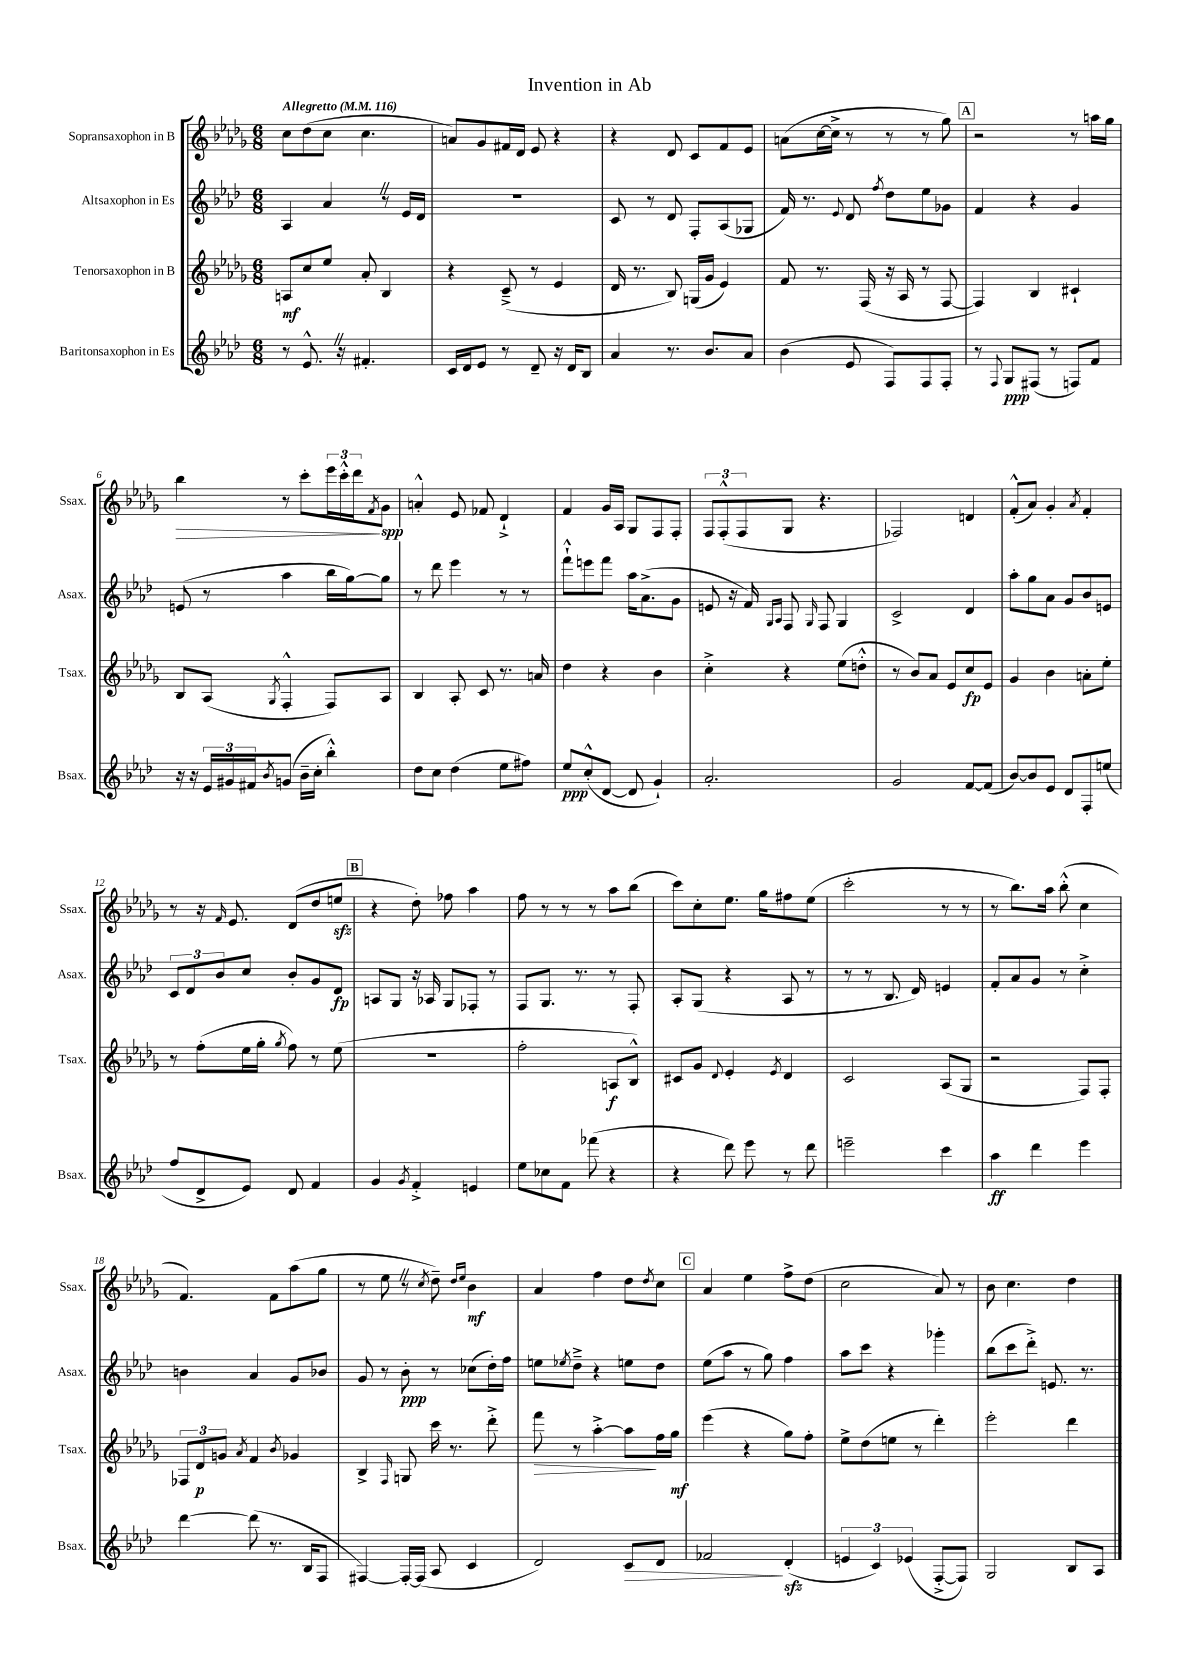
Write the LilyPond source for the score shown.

\header { title = "Invention in Ab" }
<<
\new StaffGroup <<
\new Staff = "s0" \with { instrumentName = "Sopransaxophon in B" shortInstrumentName = "Ssax." } {
    \clef treble \key des \major \numericTimeSignature \time 6/8 \tempo "Allegretto" 4 = 116
    c''8 des''8( c''8 c''4. |
    a'8) ges'8 fis'16 des'16 ees'8 r4 |
    r4 des'8 c'8 f'8 ees'8 |
    a'8( c''16~ c''16-> r8 r8 r8 ges''8) |
    \mark \markup { \box "A" } r2 r8 a''16 ges''16 |
    bes''4\> r8 c'''8-. \tuplet 3/2 { ees'''16 c'''16-.-^ des'''16\! } \acciaccatura { f'8 } ges'8\spp |
    a'4-.-^ ees'8 fes'8 des'4-!-> |
    f'4 ges'16 aes16 ges8 f8 f8-. |
    \tuplet 3/2 { f8 f8-.-^( f8 } ges8 r4. |
    fes2) d'4 |
    f'8-.-^( aes'8) ges'4-. \acciaccatura { aes'8 } f'4-. |
    r8 r16 \grace { f'16 } ees'8. des'8( des''8 e''8\sfz |
    \mark \markup { \box "B" } r4 des''8-.) fes''8 aes''4 |
    f''8 r8 r8 r8 aes''8 bes''8( |
    c'''8) c''8-. ees''8. ges''16 fis''8 ees''8( |
    c'''2-. r8 r8 |
    r8 bes''8.) aes''16 bes''8-.-^( c''4 |
    f'4.) f'8 aes''8( ges''8 |
    r8 ees''8 \once \override BreathingSign.text = \markup { \musicglyph "scripts.caesura.straight" } \breathe r8 \acciaccatura { c''8 } des''8--) \grace { des''16 ees''16 } bes'4\mf |
    aes'4 f''4 des''8 \acciaccatura { des''8 } c''8 |
    \mark \markup { \box "C" } aes'4 ees''4 f''8-> des''8( |
    c''2 aes'8) r8 |
    bes'8 c''4. des''4 \bar "|." |
}
\new Staff = "s1" \with { instrumentName = "Altsaxophon in Es" shortInstrumentName = "Asax." } {
    \clef treble \key aes \major \numericTimeSignature \time 6/8
    aes4 aes'4 \once \override BreathingSign.text = \markup { \musicglyph "scripts.caesura.straight" } \breathe r8 ees'16 des'16 |
    R2. |
    c'8 r8 des'8 f8-. aes8( ges8 |
    f'16) r8. \appoggiatura { ees'8 } des'8 \acciaccatura { f''8 } des''8 ees''8 ges'8 |
    \mark \markup { \box "A" } f'4 r4 g'4 |
    e'8( r8 aes''4 bes''16 g''16~) g''8 |
    r8 des'''8 ees'''4 r8 r8 |
    f'''8-!-^ e'''8 f'''8 aes''16 aes'8.->( g'8 |
    e'8 r16 f'16) \grace { g16 aes16 } f8 \grace { g16 } f8 g4 |
    c'2-> des'4 |
    aes''8-. g''8 aes'8 g'8 bes'8 e'8 |
    \tuplet 3/2 { c'8 des'8 bes'8 } c''8 bes'8-. g'8 des'8\fp |
    \mark \markup { \box "B" } a8 g8 r16 aes16 g8 fes8-. r8 |
    f8 g8. r8. r8 f8-. |
    aes8-. g8( r4 aes8 r8 |
    r8 r8 bes8. des'16) e'4 |
    f'8-. aes'8 g'8 r8 c''4-.-> |
    b'4 aes'4 g'8 bes'8 |
    g'8 r8 bes'8-.\ppp r8 ces''8( des''16-.) f''16 |
    e''8 \acciaccatura { ees''8 } des''8---> r4 e''8 des''8 |
    \mark \markup { \box "C" } ees''8( aes''8 r8 g''8) f''4 |
    aes''8 c'''8 r4 ges'''4-. |
    bes''8( c'''8 des'''8-.->) e'8. r8. \bar "|." |
}
\new Staff = "s2" \with { instrumentName = "Tenorsaxophon in B" shortInstrumentName = "Tsax." } {
    \clef treble \key des \major \numericTimeSignature \time 6/8
    a8\mf c''8 ees''8 aes'8-. bes4 |
    r4 c'8--->( r8 ees'4 |
    des'16 r8. bes8) g16( ges'16 ees'4) |
    f'8 r8. f16( r16 aes16 r8 f8~ |
    \mark \markup { \box "A" } f4) bes4 cis'4-! |
    bes8 aes8( \acciaccatura { ges8 } f4-.-^ f8) aes8 |
    bes4 aes8-. c'8 r8. a'16 |
    des''4 r4 bes'4 |
    c''4-.-> r4 ees''8( d''8-.-^ |
    r8 bes'8) aes'8 ees'8 c''8\fp ees'8 |
    ges'4 bes'4 a'8-. ees''8-. |
    r8 f''8-.( ees''16 ges''16-. \acciaccatura { ges''8 } f''8) r8 ees''8( |
    \mark \markup { \box "B" } R2. |
    f''2-. a8\f bes8-^) |
    cis'8 ges'8 \appoggiatura { des'8 } ees'4-. \acciaccatura { ees'8 } des'4 |
    c'2 aes8( ges8 |
    r2 f8) f8-. |
    \tuplet 3/2 { fes8 des'8\p g'8 } \acciaccatura { aes'8 } f'4 \acciaccatura { bes'8 } ges'4 |
    bes4-> \grace { f16 } g8 c'''16 r8. des'''8-.-> |
    f'''8\> r8 aes''4~-.-> aes''8\! f''16 ges''16\mf |
    \mark \markup { \box "C" } ees'''4( r4 ges''8) f''8-. |
    ees''8-> des''8( e''8 r8 des'''4-.) |
    ees'''2-. des'''4 \bar "|." |
}
\new Staff = "s3" \with { instrumentName = "Baritonsaxophon in Es" shortInstrumentName = "Bsax." } {
    \clef treble \key aes \major \numericTimeSignature \time 6/8
    r8 ees'8.-^ \once \override BreathingSign.text = \markup { \musicglyph "scripts.caesura.straight" } \breathe r16 fis'4.-. |
    c'16 des'16 ees'8 r8 des'8-- r16 des'16 bes8 |
    aes'4 r8. bes'8. aes'8 |
    bes'4( ees'8 f8) f8 f8-. |
    \mark \markup { \box "A" } r8 \appoggiatura { f8 } g8\ppp fis8( r8 f8) f'8 |
    r16 r16 \tuplet 3/2 { ees'16 gis'16 fis'16 } \acciaccatura { bes'8 } g'8( bes'16-- c''16-. bes''4-.-^) |
    des''8 c''8 des''4( ees''8 fis''8) |
    ees''8\ppp c''8-.-^( des'8~ des'8 g'4-!) |
    aes'2.-. |
    g'2 f'8~ f'8( |
    bes'8~) bes'8 ees'8 des'8 f8-. e''8( |
    f''8 des'8-> ees'8) des'8 f'4 |
    \mark \markup { \box "B" } g'4 \acciaccatura { g'8 } f'4-.-> e'4 |
    ees''8 ces''8 f'8 fes'''8( r4 |
    r4 des'''8) ees'''8 r8 des'''8 |
    e'''2-- c'''4 |
    aes''4\ff des'''4 ees'''4 |
    des'''4~ des'''8( r8. bes16 f8 |
    fis4~) fis16~-. fis16( aes8 c'4 |
    des'2) c'8\> des'8 |
    \mark \markup { \box "C" } fes'2\! des'4-.\sfz( |
    \tuplet 3/2 { e'4 c'4) ees'4( } f8~-.-> f8) |
    g2 bes8 aes8 \bar "|." |
}
>>
>>
